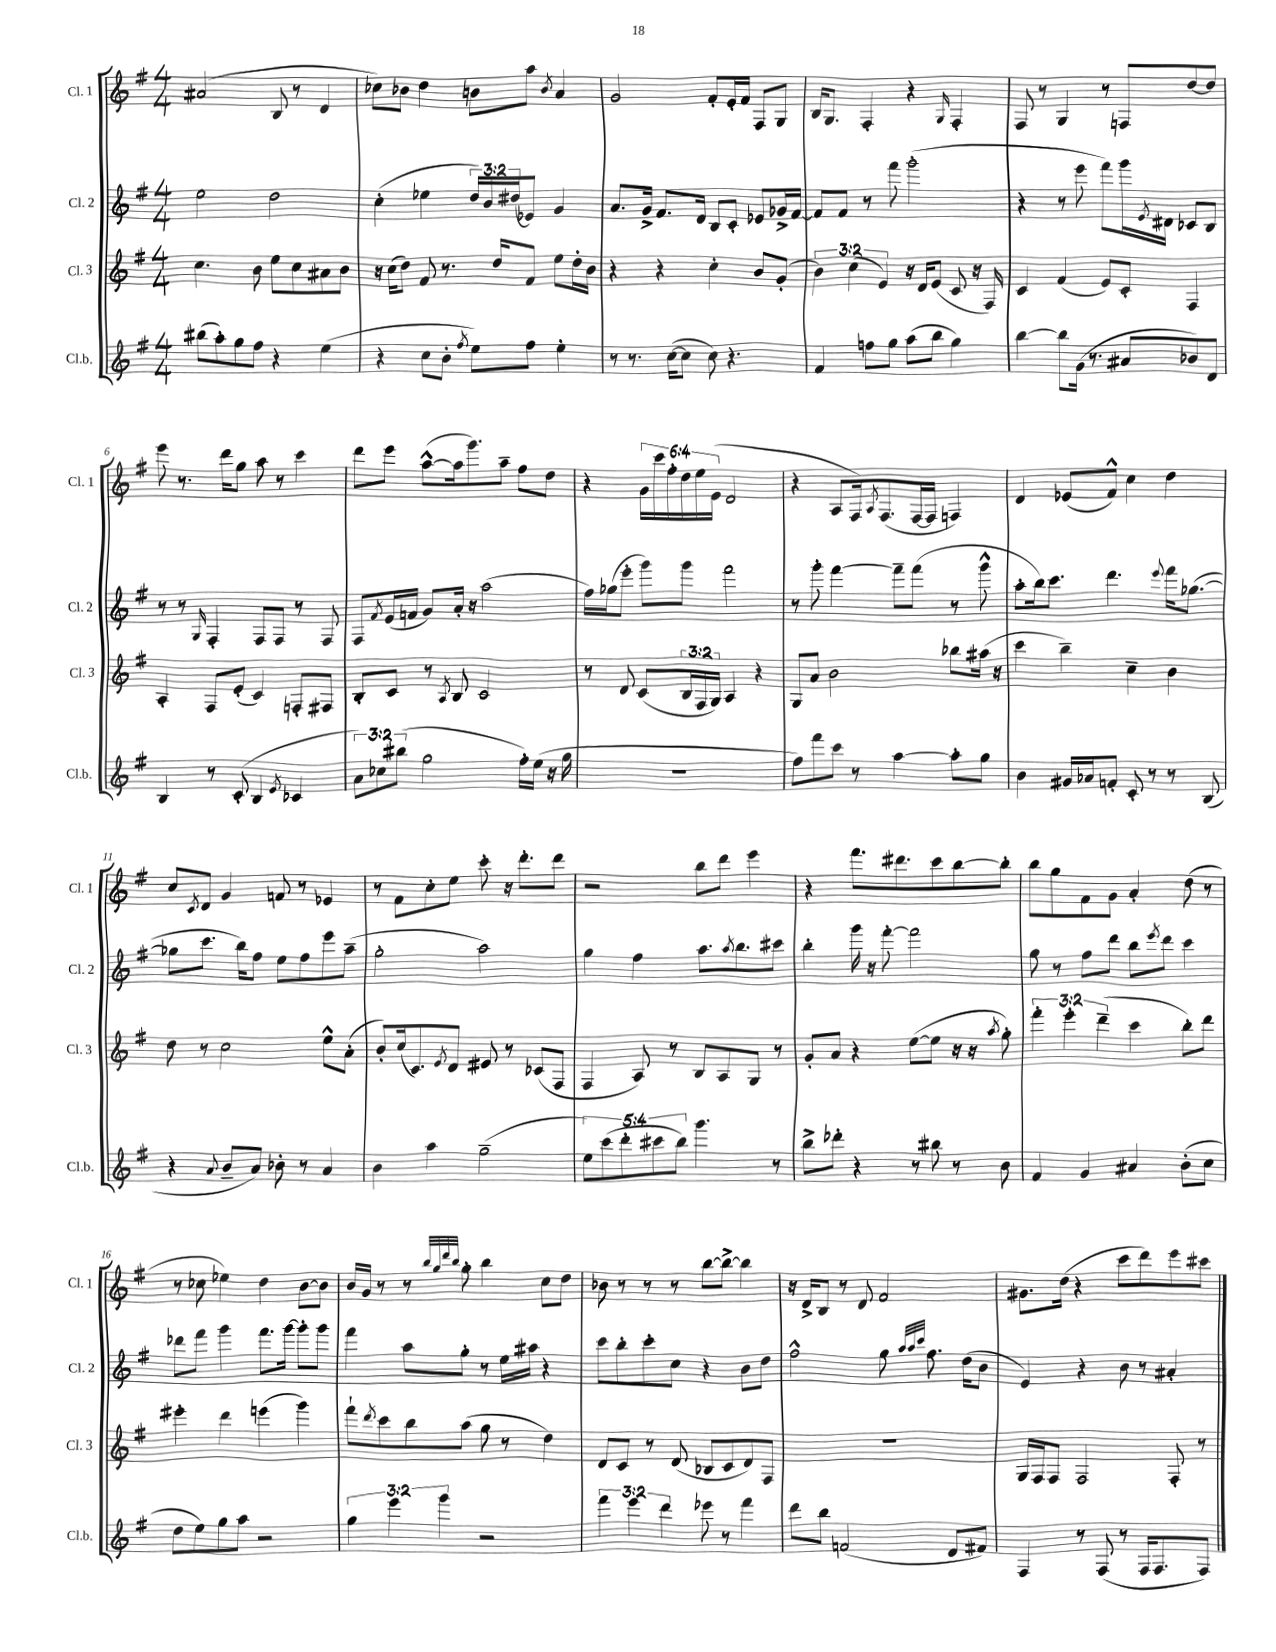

**kern	**kern	**kern	**kern
*part4	*part3	*part2	*part1
*staff4	*staff3	*staff2	*staff1
*I"Cl.b.	*I"Cl. 3	*I"Cl. 2	*I"Cl. 1
*I'Cl.b.	*I'Cl. 3	*I'Cl. 2	*I'Cl. 1
*clefG2	*clefG2	*clefG2	*clefG2
*k[f#]	*k[f#]	*k[f#]	*k[f#]
*M4/4	*M4/4	*M4/4	*M4/4
=1	=1	=1	=1
(8bb#X\L	4.cc\	2ee\	(2a#X/
8aa'\)	.	.	.
8gg\	.	.	.
8ff#\J	8b\	.	.
4r	8ee\L	2dd\	8B/
.	8cc\	.	8r
(4ee\	8a#X\	.	4d/
.	8b\J	.	.
=2	=2	=2	=2
4r	16r	(4cc'\	8cc-X\L)
.	(16cc\KL	.	.
.	8dd\J)	.	8b-X\J
8cc\L	8f#/	4ee-X\	4dd\
8b'\J	8.r	.	.
8qff#/	.	.	.
8ee\L)	.	24dd/LL)	8bn\L
.	.	24b/	.
.	16dd/KL	.	.
.	.	(24dd#X/J	.
8ff#\J	8f#/J	8e-X/J)	8aa\J
.	.	.	8qb/
4ee'\	8ee\L	4g/	4a/
.	16dd'\L	.	.
.	16b\JJ	.	.
=3	=3	=3	=3
8r	4r	8.a/L	2g/
8.r	.	.	.
.	.	16g^/Jk	.
.	4r	8.f#/L	.
([16cc\KL	.	.	.
8cc\J]	.	.	.
.	.	16d/Jk	.
8cc\)	4cc'\	8B/L	8f#'/L
4.r	.	8c'/J	16e'/L
.	.	.	16f#/JJ
.	8b/L	8e-X/L	8F#/L
.	(8g'/J	16g-X^/L	8G/J
.	.	[16f#/JJ	.
=4	=4	=4	=4
4f#/	6b\)	8f#/L]	16B/KL
.	.	.	8.G/J
.	.	8f#/J	.
.	(6cc\	.	.
8ffn\L	.	8r	4F#'/
.	6e/)	.	.
8gg\J	.	8fff#\	.
(8aa\L	16r	(2ggg'\	4r
.	16d/KL	.	.
8bb\J	(8e/J	.	.
.	.	.	16qqG/
4gg\)	8c/	.	4F#'/
.	16r	.	.
.	16F#/)	.	.
=5	=5	=5	=5
[4bb\	4c/	4r	8F#/
.	.	.	8r
8bb\L]	(4f#/	8r	4G/
(16g\Jk	.	8eee\	.
8.r	.	.	.
.	8e/L)	8fff#\L)	8r
8a#X/L	8c'/J	16ggg\L	8Fn/L
.	.	8qe/	.
.	.	16d#X\JJ	.
8b-X/)	4F#/	8c-X/L	[8dd/
8d/J	.	8B/J	8dd/J]
!!LO:LB:g=z
=6	=6	=6	=6
4B/	4A'/	8r	8eee\
.	.	8r	8.r
.	.	16qqG/	.
8r	8F#/L	4F#'/	.
.	.	.	16ddd\KL
(8c'/	(8e'/J	.	8gg\J
4B/	4c/)	8F#/L	8aa\
.	.	8F#/J	8r
8qe/	.	.	.
4c-X/	8Fn'/L	8r	4ccc\
.	8F#X/J	8F#/	.
=7	=7	=7	=7
12a\L)	8B'/L	8F#/L	8ddd\L
12cc-X\	.	.	.
.	.	8qf#/	.
.	8c/J	(16e/L	8eee\J
(12bb#X\J	.	.	.
.	.	16fn/JJ	.
2gg\	8r	8g/L)	([8aa^^\L
.	8qA/	.	.
.	8B/	16a'/Jk	16aa\k]
.	.	16r	8.ggg\)
.	2c/	(2aa\	.
.	.	.	8aa~\J
16ff#'\LL)	.	.	8ff#\L
(16ee\JJ	.	.	.
16r	.	.	8dd\J
16gg\	.	.	.
=8	=8	=8	=8
1r	8r	16ff#\LL)	4r
.	.	(16gg-X\J	.
.	8d/	8eee'\J	.
.	(8c/L	8ggg\L)	24g\LL
.	.	.	24ccc\
.	.	.	24ff#'\
.	24B/L	8ggg\J	24dd\
.	24F#/	.	24ee\
.	24G/JJ)	.	(24e\JJ
.	4A/	2fff#\	2d/
.	4r	.	.
=9	=9	=9	=9
8ff#\L)	8G/L	8r	4r
8fff#\	8a/J	8ggg'\	.
8ccc\J	2b\	[4fff#\	8A/L
8r	.	.	16F#/k)
.	.	.	8qA/
.	.	.	(8.F#/
[4aa\	.	8fff#~\L]	.
.	.	(8fff#\J	[16F#/L
.	.	.	16F#/JJ]
8aa'\L]	8bb-X\L	8r	4Fn/)
8gg\J	(16aa#X\Jk	8ggg^^\	.
.	16r	.	.
=10	=10	=10	=10
4b\	4ccc\	8aa'\L	4d/
.	.	16bb\k)	.
.	.	8.ccc\J	.
16g#X/LL	4bb~\)	.	(8e-X/L
16a-X/J	.	.	.
8fn'/J	.	4.ddd\	8f#^^/J)
8c'/	4cc~\	.	4cc\
8r	.	.	.
.	.	8qqeee/	.
8r	4b\	16fff#\KL	4dd\
.	.	([8.gg-X\J	.
(8B/	.	.	.
!!LO:LB:g=z
=11	=11	=11	=11
4r	8dd\	8gg-X\L]	8cc/L
.	.	.	8qc/
.	8r	8.ccc\J	8d/J
8qqa/	.	.	.
8b~/L	2cc\	.	4g/
.	.	16bb\KL)	.
8a/J)	.	8ff#\J	.
8b-X'\	.	8ee\L	8fn/
8r	.	8ff#\	8r
4a/	8ee^^\L	8eee\	4e-X/
.	(8a'\J	(8aa~\J	.
=12	=12	=12	=12
4b\	8b'/L)	2gg'\	8r
.	(16cc/k	.	8f#\L
.	8.c/)	.	.
4aa\	.	.	8cc'\
.	8qe/	.	.
.	8d/J	.	8ee\J
(2gg~\	8e#X/	2aa\)	8ccc'\
.	8r	.	16r
.	.	.	8.ddd'\L
.	(8c-X/L	.	.
.	8F#/J	.	8ddd\J
=13	=13	=13	=13
10ee\L)	4F#/	4gg\	2r
(10ccc\	.	.	.
10ddd'\	.	.	.
.	8A/)	4ff#\	.
10ccc#X\	.	.	.
.	8r	.	.
10bb\J)	.	.	.
4.ggg\	8B/L	8.aa\L	8bb\L
.	8A/	.	8ddd\J
.	.	8qaa/	.
.	.	8.bb\	.
.	8G/J	.	4eee\
8r	8r	8ccc#X\J	.
=14	=14	=14	=14
8bb^\L	8g'/L	4bb'\	4r
8ddd-X'\J	8a/J	.	.
4r	4r	16ggg\	8.fff#\L
.	.	16r	.
.	.	[8fff#'\	.
.	.	.	8.ddd#X\
8r	([8ee\L	2fff#\]	.
8bb#X\	8ee\J]	.	8ccc\
8r	16r	.	[8bb\
.	16r	.	.
.	8qaa/	.	.
8b\	8gg'\)	.	8bb'\J]
=15	=15	=15	=15
4f#/	6fff#'\	8gg\	8bb\L
.	.	8r	8gg\
.	6eee'\	.	.
4g/	.	8ff#\L	8f#\
.	(6ddd~\	.	.
.	.	8ddd\J	8g\J
4a#X/	4ccc\	8bb\L	4a'/
.	.	8qeee/	.
.	.	8ddd\J	.
(8b'\L	8bb'\L)	4ccc\	(8dd\
8cc\J	8ddd\J	.	8r
!!LO:LB:g=z
=16	=16	=16	=16
8dd\L	4eee#X'\	8ddd-X\L	8r
8ee\)	.	8fff#\J	8cc-X\
8gg\	4ddd\	4ggg\	4ee-X\)
8aa\J	.	.	.
2r	(4eeen\	8.fff#\L	4dd\
.	.	[16ggg\Jk	.
.	4ggg\)	8ggg'\L]	[8b\L
.	.	8ggg\J	8b\J]
=17	=17	=17	=17
6gg\	8fff#`\L	4fff#\	16b/LL
.	.	.	16g/JJ
.	8qddd/	.	.
.	8ccc\	.	8r
6eee\	.	.	.
.	8bb\	8aa\L	8r
6ggg\	.	.	.
.	.	.	32qqbb/LLL
.	.	.	32qqgg/
.	.	.	32qqddd/
.	.	.	32qqbb/JJJ
.	(8aa\J	8gg'\J	8gg'\
2r	8gg\	8r	4bb\
.	8r	16ee\LL	.
.	.	16aa#X\JJ	.
.	4dd\)	4r	8cc\L
.	.	.	8dd\J
=18	=18	=18	=18
6fff#\	8d/L	8ccc\L	8b-X\
.	8c/J	8bb'\	8r
6eee\	.	.	.
.	8r	8ccc'\	8r
6ddd\	.	.	.
.	(8d/	8cc\J	8r
8eee-X\	8B-X/L	4r	[8bb\L
8r	8c/	.	8bb^\J_
4fff#\	8d/)	8b\L	4bb\]
.	8F#/J	8dd\J	.
=19	=19	=19	=19
8ddd\L	1r	2ff#^^\	16r
.	.	.	16d^/KL
8bb\J	.	.	8B/J
(2fn/	.	.	8r
.	.	.	8d/
.	.	8gg\	2f#/
.	.	32qqaa/LLL	.
.	.	32qqaa/	.
.	.	32qqccc/JJJ	.
.	.	8.ff#\	.
8d/L	.	.	.
.	.	(16dd\KL	.
8f#X/J)	.	8b\J	.
=20	=20	=20	=20
4F#/	16G/LL	4e/)	8.g#X\L
.	16F#/J	.	.
.	8F#/J	.	.
.	.	.	(16dd\Jk
8r	2F#/	4r	4r
(8F#/	.	.	.
8r	.	8b\	8ccc\L
16F#/KL	.	8r	8ddd\)
8.F#/	.	.	.
.	8F#'/	4a#X'/	8eee\
8F#/J)	8r	.	8ccc#X\J
==	==	==	==
*-	*-	*-	*-
